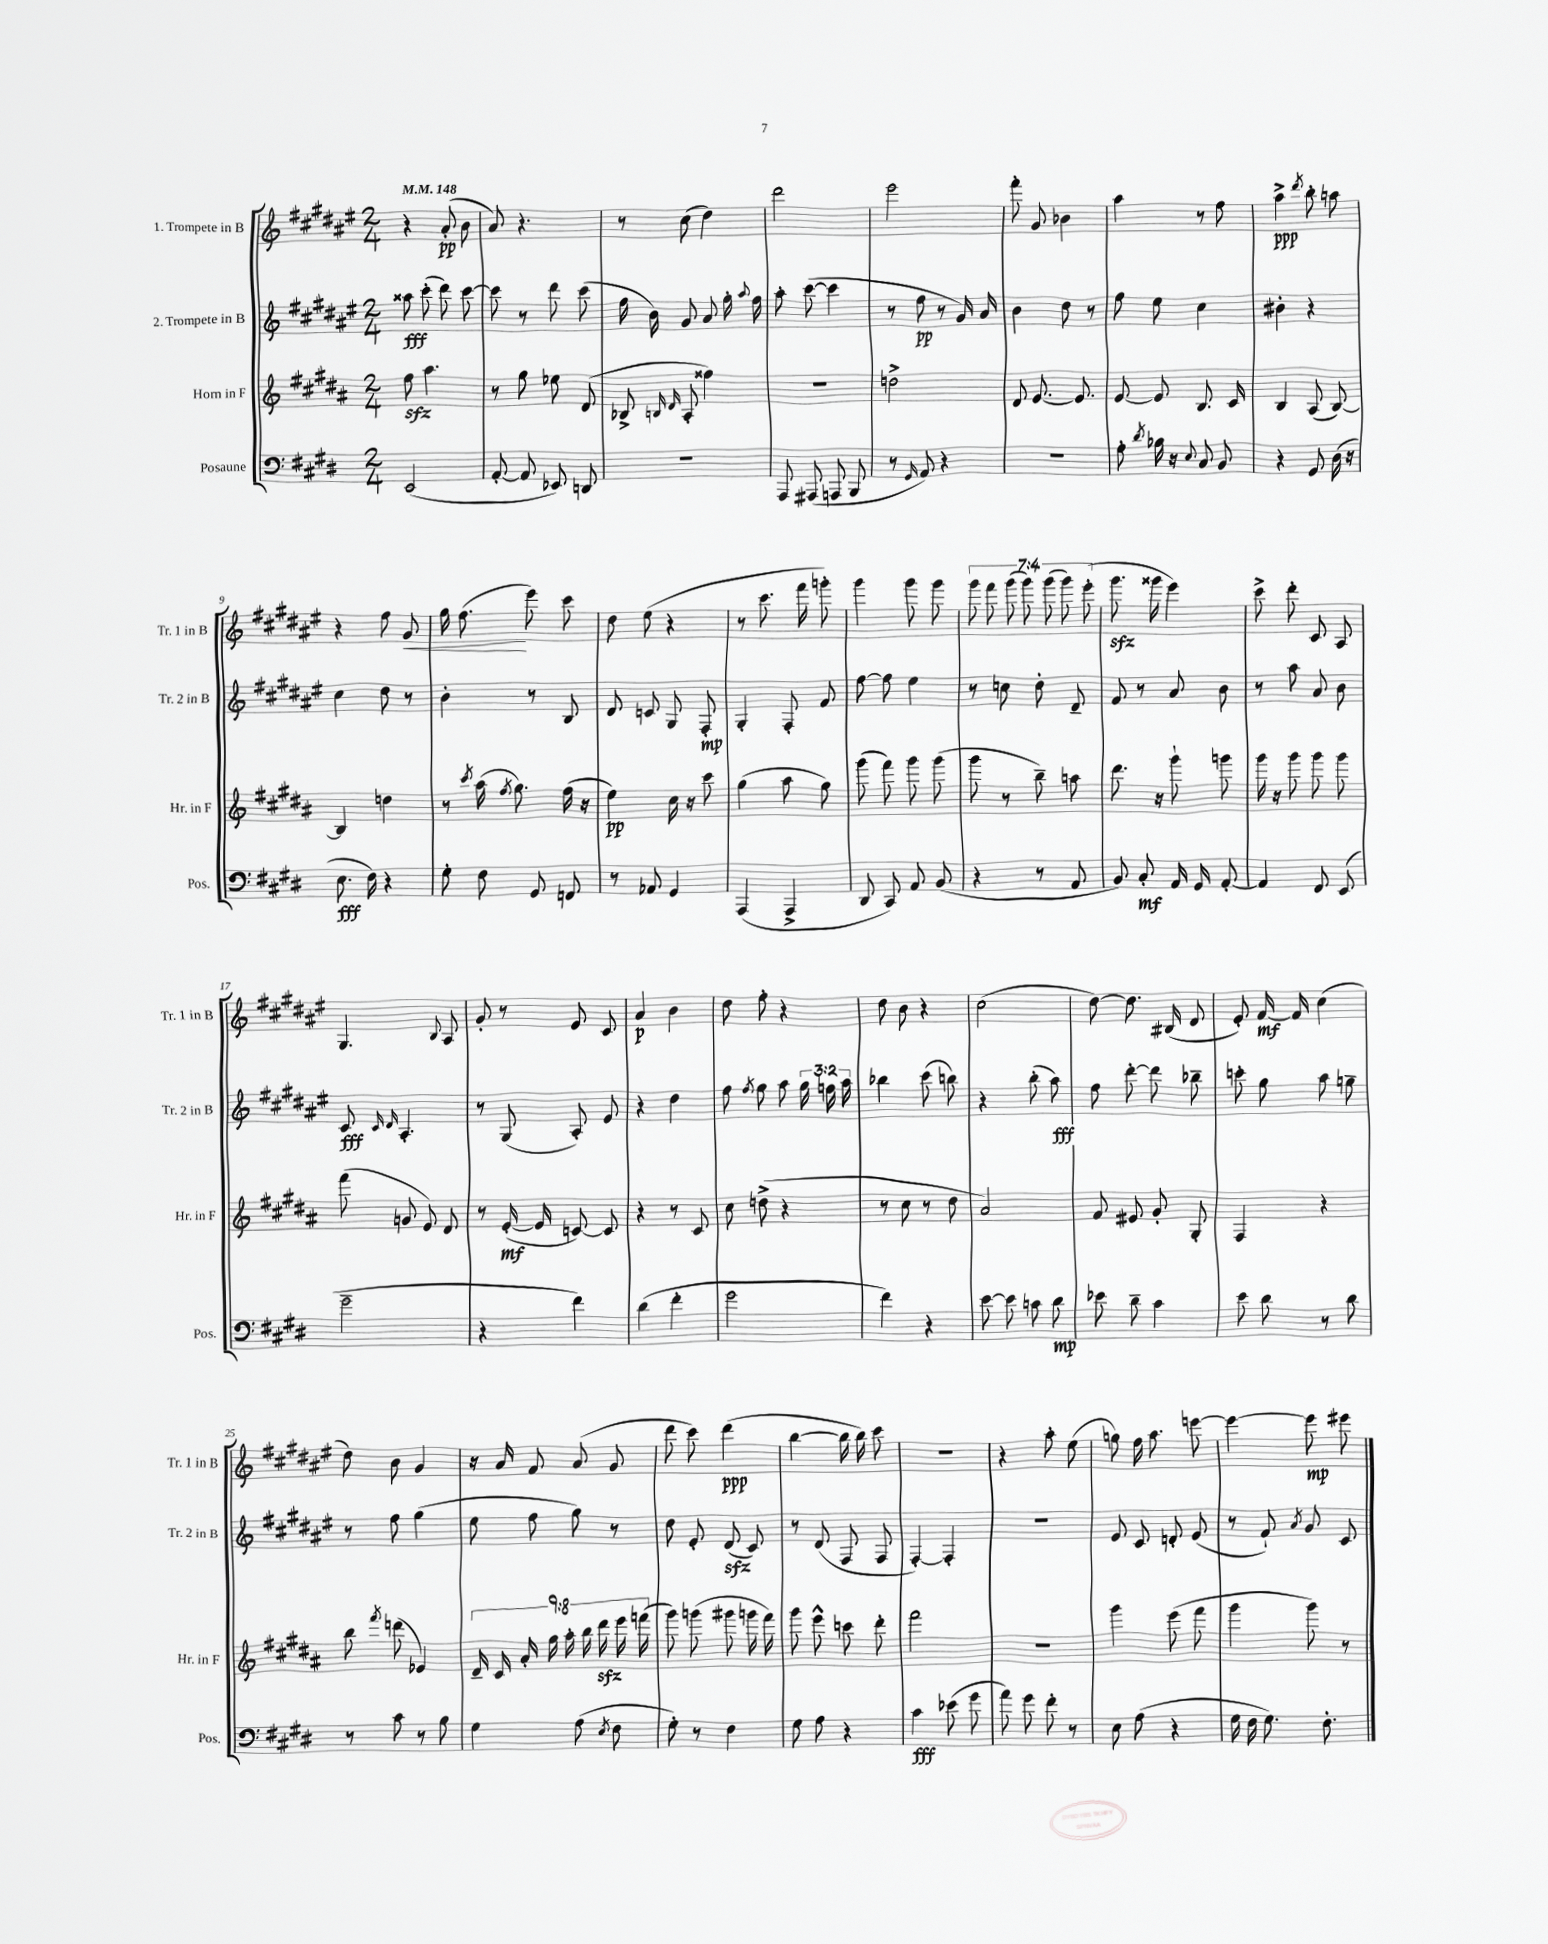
<<
\new StaffGroup <<
\new Staff = "s0" \with { instrumentName = "1. Trompete in B" shortInstrumentName = "Tr. 1 in B" } {
    \clef treble \key fis \major \numericTimeSignature \time 2/4 \override Staff.TupletNumber.text = #tuplet-number::calc-fraction-text \tempo 4 = 148
    \autoBeamOff r4 ais'8-.\pp( b'8 |
    ais'8) r4. |
    r8 cis''8( dis''4) |
    dis'''2 |
    eis'''2 |
    fis'''8-. gis'8 bes'4 |
    ais''4 r8 fis''8 |
    ais''4->\ppp \acciaccatura { dis'''8 } b''8-. a''8 |
    r4 fis''8 gis'8\< |
    gis''16 fis''8.\!( eis'''8) cis'''8 |
    dis''8 eis''8( r4 |
    r8 cis'''8. fis'''16 g'''8-.) |
    gis'''4 gis'''8 gis'''8 |
    \tuplet 7/4 { gis'''8 fis'''8 gis'''8( gis'''8) gis'''8( gis'''8) eis'''8-.( } |
    gis'''8.\sfz gisis'''16 eis'''4) |
    cis'''8-> dis'''8-. cis'8 ais8 |
    gis4. \appoggiatura { b8 } ais8 |
    gis'8-. r8 eis'8 cis'8 |
    ais'4\p b'4 |
    dis''8 fis''8-. r4 |
    dis''8 b'8 r4 |
    cis''2( |
    dis''8~) dis''8. bis16( dis'8 |
    eis'8-.) fis'16~\mf fis'16 cis''4( |
    dis''8) b'8 gis'4 |
    r16 ais'16 fis'8 ais'8( gis'8 |
    dis'''8 cis'''8) dis'''4\ppp( |
    b''4~ b''16 b''16) cis'''8 |
    r2 |
    r4 ais''8-. eis''8( |
    g''8) fis''16 ais''8. e'''8~ |
    e'''4~ e'''8\mp eis'''8 \bar "|." |
}
\new Staff = "s1" \with { instrumentName = "2. Trompete in B" shortInstrumentName = "Tr. 2 in B" } {
    \clef treble \key fis \major \numericTimeSignature \time 2/4 \override Staff.TupletNumber.text = #tuplet-number::calc-fraction-text
    \autoBeamOff aisis''8\fff cis'''8-.( dis'''8) cis'''8~ |
    cis'''8 r8 dis'''8 cis'''8( |
    fis''16 b'16) gis'8 ais'8 gis''16-. \appoggiatura { ais''8 } fis''16 |
    ais''8-. cis'''8~( cis'''4 |
    r8 fis''8\pp r8 gis'16) ais'16 |
    b'4 dis''8 r8 |
    fis''8 eis''8 cis''4 |
    bis'4-. r4 |
    cis''4 dis''8 r8 |
    b'4-. r8 b8 |
    dis'8 c'8 gis8 fis8-.\mp |
    gis4-. fis8-. fis'8 |
    fis''8~ fis''8 eis''4 |
    r8 c''8 dis''8-. dis'8-- |
    fis'8 r8 ais'8 b'8 |
    r8 ais''8 ais'8 b'8 |
    cis'8\fff \grace { cis'16 dis'16 } ais4.-. |
    r8 gis8( ais8-.) eis'8 |
    r4 dis''4 |
    fis''8 \acciaccatura { fis''8 } gis''8 ais''8 \tuplet 3/2 { gis''16 f''16 ais''16 } |
    bes''4 cis'''8( b''8) |
    r4 b''8-.( ais''8\fff) |
    fis''8 dis'''8~-. dis'''8 bes''8-- |
    c'''8-. gis''8 ais''8 g''8-- |
    r8 fis''8 gis''4( |
    eis''8 fis''8 gis''8) r8 |
    dis''8 eis'8-. dis'8\sfz( cis'8) |
    r8 dis'8( fis8 fis8 |
    fis4~-.) fis4-. |
    r2 |
    eis'8 cis'8 d'8-. eis'8( |
    r8 fis'8-!) \acciaccatura { ais'8 } gis'8 cis'8 \bar "|." |
}
\new Staff = "s2" \with { instrumentName = "Horn in F" shortInstrumentName = "Hr. in F" } {
    \clef treble \key b \major \numericTimeSignature \time 2/4 \override Staff.TupletNumber.text = #tuplet-number::calc-fraction-text
    \autoBeamOff fis''8\sfz ais''4. |
    r8 gis''8 ees''8 dis'8( |
    bes8-> \grace { b16 dis'16 } ais8-. fisis''4) |
    R2 |
    d''2-> |
    dis'8 e'8.~ e'8. |
    e'8~ e'8 b8. cis'16 |
    b4 ais8( b8~) |
    b4 d''4 |
    r8 \acciaccatura { cis'''8 } ais''16( \acciaccatura { fis''8 } gis''8.) fis''16( r16 |
    e''4\pp) cis''16 r16 cis'''8 |
    gis''4( ais''8 gis''8) |
    gis'''8( fis'''8) gis'''8 gis'''8( |
    gis'''8 r8 b''8--) a''8 |
    dis'''8. r16 gis'''8-! g'''8 |
    gis'''16 r16 gis'''8 gis'''8 gis'''8 |
    fis'''8( g'8 e'8) dis'8 |
    r8 e'16~-.\mf( e'16 c'8~) c'8 |
    r4 r8 cis'8 |
    cis''8 d''8->( r4 |
    r8 cis''8 r8 dis''8 |
    ais'2) |
    fis'8 eis'8 gis'8-. gis8-. |
    fis4 r4 |
    b''8 \acciaccatura { fis'''8 } d'''8( ees'4) |
    \tuplet 9/8 { dis'16-- cis'16 ais'16-. gis''16 ais''16-. b''16 dis'''16\sfz e'''16 f'''16( } |
    gis'''8) g'''8( gis'''8 g'''16 fis'''16) |
    gis'''8 e'''8-^ c'''8 dis'''8-. |
    fis'''2 |
    R2 |
    gis'''4 e'''8( fis'''8 |
    gis'''4 gis'''8) r8 \bar "|." |
}
\new Staff = "s3" \with { instrumentName = "Posaune" shortInstrumentName = "Pos." } {
    \clef bass \key e \major \numericTimeSignature \time 2/4
    \autoBeamOff e,2( |
    a,8~-. a,8 ees,8) d,8 |
    r2 |
    a,,8 ais,,8( a,,8 b,,8 |
    r8 \grace { gis,16 } a,8) r4 |
    R2 |
    a8-. \acciaccatura { dis'8 } bes16 r16 \appoggiatura { e8 } cis8 b,8 |
    r4 gis,8 dis16( r16 |
    e8.\fff fis16) r4 |
    gis8-. fis8 gis,8 f,8 |
    r8 aes,8 gis,4 |
    a,,4( a,,4-> |
    dis,8 cis,8) a,8 b,8( |
    r4 r8 a,8 |
    b,8) cis8-.\mf a,16 gis,16 a,8~-. |
    a,4 fis,8 e,8( |
    gis'2-- |
    r4 fis'4) |
    dis'4( fis'4-. |
    gis'2 |
    fis'4) r4 |
    e'8~ e'8 c'8 dis'8\mp |
    ees'8 dis'8-- cis'4 |
    e'8 dis'8 r8 dis'8 |
    r8 cis'8 r8 b8 |
    gis4 a8( \acciaccatura { e8 } fis8 |
    gis8-.) r8 fis4 |
    gis8 a8 r4 |
    cis'4\fff ees'8( gis'8 |
    a'8) gis'8 fis'8-. r8 |
    e8 a8( r4 |
    gis16 fis16 gis8.) fis8.-. \bar "|." |
}
>>
>>
